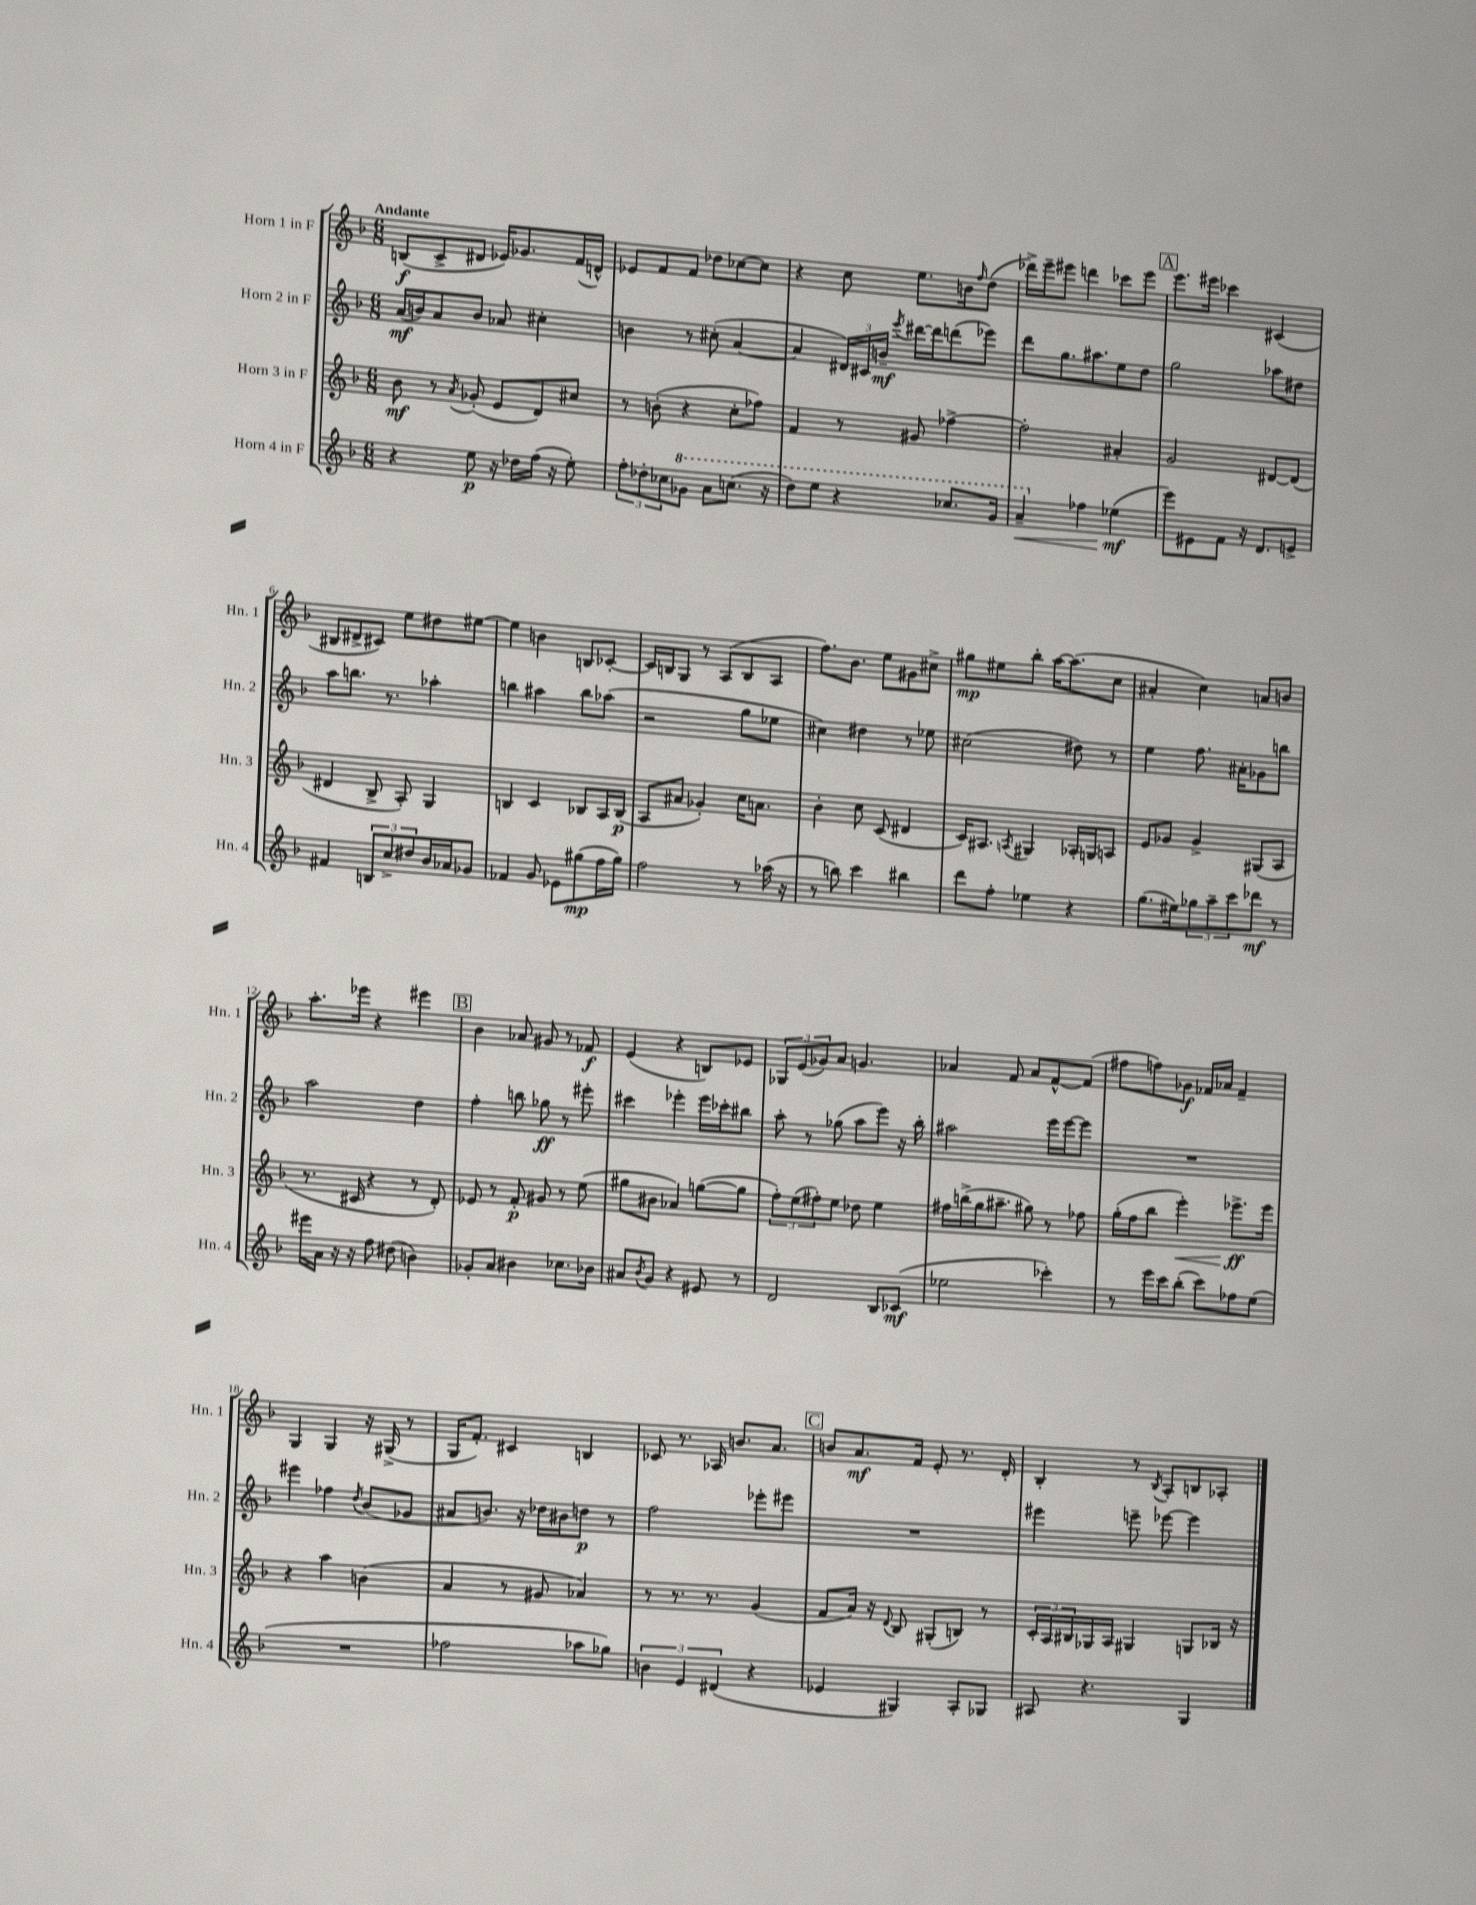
<<
\new StaffGroup <<
\new Staff = "s0" \with { instrumentName = "Horn 1 in F" shortInstrumentName = "Hn. 1" } {
    \clef treble \key f \major \numericTimeSignature \time 6/8 \tempo "Andante"
    b8\f( c'8-> dis'8 ees'16) ges'8. f'16( d'16-^) |
    ees'8 f'8 f'8 des''8 ces''8~ ces''8 |
    r4 c''8 e''8. b'16 \grace { f''16 } d''8( |
    des'''16->) e'''16-- eis'''8 d'''4 ces'''8 eis'''8 |
    \mark \markup { \box "A" } e'''8. eis'''16 ces'''4 cis'4( |
    bis8 dis'8-> cis'8) e''8 dis''8 eis''8~ |
    eis''4 b'4 b8 ces'8~-. |
    ces'16 b16 g8 r8 a8( b8 a8 |
    f''8.) bes'8. e''8 gis'8 cis''8-> |
    gis''8\mp eis''8 bes''8-. a''16~ a''8.( c''8 |
    ais'4-. c''4) a'8 b'8 |
    a''8.-. ees'''16 r4 eis'''4 |
    \mark \markup { \box "B" } bes'4 aes'8 gis'8 r8 fes'8\f |
    e'4( r4 b8) ees'8 |
    \tuplet 3/2 { ges8 e'8( ges'8) } a'8 g'4. |
    aes'4 f'8 aes'8 f'8~-^ f'8( |
    fis''8 f''8) ges'8\f fes'16 aes'16 fes'4-- |
    g4 g4 r16 gis16->( r8 |
    g16 f'8.-.) cis'4 b4 |
    ces'8 r8. aes16 b'8. a'8. |
    \mark \markup { \box "C" } b'8 a'8.\mf f'16 e'8-. r8. d'16-. |
    bes4-. r8 \acciaccatura { bes8 } a8-. b8 aes8-. \bar "|." |
}
\new Staff = "s1" \with { instrumentName = "Horn 2 in F" shortInstrumentName = "Hn. 2" } {
    \clef treble \key f \major \numericTimeSignature \time 6/8
    a'16\mf( b'16) a'8 b'8 aes'8 cis''4-. |
    b'4 r8 cis''8-.( a'4~ |
    a'4 \tuplet 3/2 { dis'16) cis'16 b'16--\mf } \acciaccatura { e'''8 } dis'''16~ dis'''16 d'''8( ees'''8) |
    d'''8 g''8. ais''8. e''8 d''8 |
    \mark \markup { \box "A" } g''2 aes''8 dis''8 |
    a''8 b''8. r8. aes''4-. |
    b''4 ais''4 b''8 aes''8( |
    r2 g''8 ees''8 |
    cis''4) dis''4 r8 ees''8 |
    cis''2( dis''8) r8 |
    e''4 f''8. ais'16-. ges'8 b''8 |
    a''2 d''4 |
    \mark \markup { \box "B" } f''4-. b''8 ges''8\ff r8 eis'''8-. |
    cis'''4 ees'''4-. ees'''16 ces'''16-. bis''8 |
    a''8-. r8 ges''8( a''8 e'''8) r16 bes''16-. |
    ais''2 e'''16 e'''16~ e'''8 |
    R2. |
    eis'''4 fes''4 \acciaccatura { d''8 } bes'8( ges'8 |
    ais'8 b'8.) r16 des''16 bis'16 d''8\p r8 |
    f''2 ees'''8-. eis'''8 |
    \mark \markup { \box "C" } R2. |
    eis'''4 e'''8-- ees'''8~ ees'''4 \bar "|." |
}
\new Staff = "s2" \with { instrumentName = "Horn 3 in F" shortInstrumentName = "Hn. 3" } {
    \clef treble \key f \major \numericTimeSignature \time 6/8
    bes'8\mf r8 \acciaccatura { a'8 } ges'8-.( e'8 d'8) cis''8 |
    r8 b'8-.( r4 c''8-. fes''8) |
    f'4 r8 gis'8 fes''4~-> |
    fes''2-. ais'4-. |
    \mark \markup { \box "A" } g'2 dis'8~ dis'8( |
    dis'4 bes8-> a8-.) g4 |
    b4 c'4 bes8 a16 bes16\p( |
    a8 ais'8 ges'4-.) c''16 a'8. |
    bes'4-. c''8 c'8( dis'4 |
    c'16) ais8. \acciaccatura { a8 } gis4 aes16-. g16 a8 |
    e'8 ges'8 ges'4-> gis8( a8 |
    r8. cis'16 r4 r8 d'8-.) |
    \mark \markup { \box "B" } ees'8 r8 f'8-.\p gis'8 r8 e''8( |
    gis''8 bis'8 aes'4) g''8~( g''8 |
    \tuplet 3/2 { f''8-.) e''8( fis''8-.) } e''8 des''8 e''4 |
    fis''16 b''16->( g''16 ais''8.-- gis''8) r8 fes''8 |
    g''16-.( f''16 bes''8 e'''4-.\<) ees'''8.->\ff\! ees'''16 |
    r4 a''4 b'4( |
    a'4 r8 gis'8 aes'4) |
    r8 r8. r8. g'4( |
    \mark \markup { \box "C" } f'8 a'16) r16 \appoggiatura { d'8 } bes8 gis8-.( b8) r8 |
    \tuplet 3/2 { c'16-. a16 bis16 } ges16 a16 gis4 g8 bes16 r16 \bar "|." |
}
\new Staff = "s3" \with { instrumentName = "Horn 4 in F" shortInstrumentName = "Hn. 4" } {
    \clef treble \key f \major \numericTimeSignature \time 6/8
    r4 e''8\p r16 des''16 f''16( r16 e''8-.) |
    \tuplet 3/2 { f''8-. des''8-. ces''8 } \ottava #1 ges''8 a''8 c'''!8.( r16 |
    d'''8) e'''8 r4 ces'''8. g''16 |
    a''4--\< \ottava #0 fes''4 ees''4\mf\!( |
    \mark \markup { \box "A" } e'''8) eis'8 f'8 r16 d'8. e'8-> |
    fis'4 \tuplet 3/2 { b8 c''8-> dis''8 } bes'16 aes'16 ges'8 |
    fes'4 g'8 ees'8 gis''8\mp( f''16 gis''16) |
    f''2 r8 aes''16( r16 |
    r8 b''8) c'''4 bis''4 |
    d'''8 f''8-. ees''4 r4 |
    g''8.( eis''16) \tuplet 3/2 { ges''8 a''8-- c'''8 } des'''8\mf r8 |
    eis'''16 a'16 r16 r16 f''8 dis''8( b'4) |
    \mark \markup { \box "B" } ges'8-. a'8 bis'4 ces''8. bes'16 |
    ais'8 \acciaccatura { bes'8 } g'8 r4 eis'8 r8 |
    d'2 bes8 ces'8\mf( |
    ees''2 ces'''4-.) |
    r8 e'''16 c'''16 bes''8-.( c'''8) fes''8 e''8( |
    R2. |
    fes''2 aes''8 ges''8) |
    \tuplet 3/2 { b'4 e'4 dis'4( } r4 |
    \mark \markup { \box "C" } ees'4 gis4) a8-. ges8 |
    ais8 r4. g4 \bar "|." |
}
>>
>>
